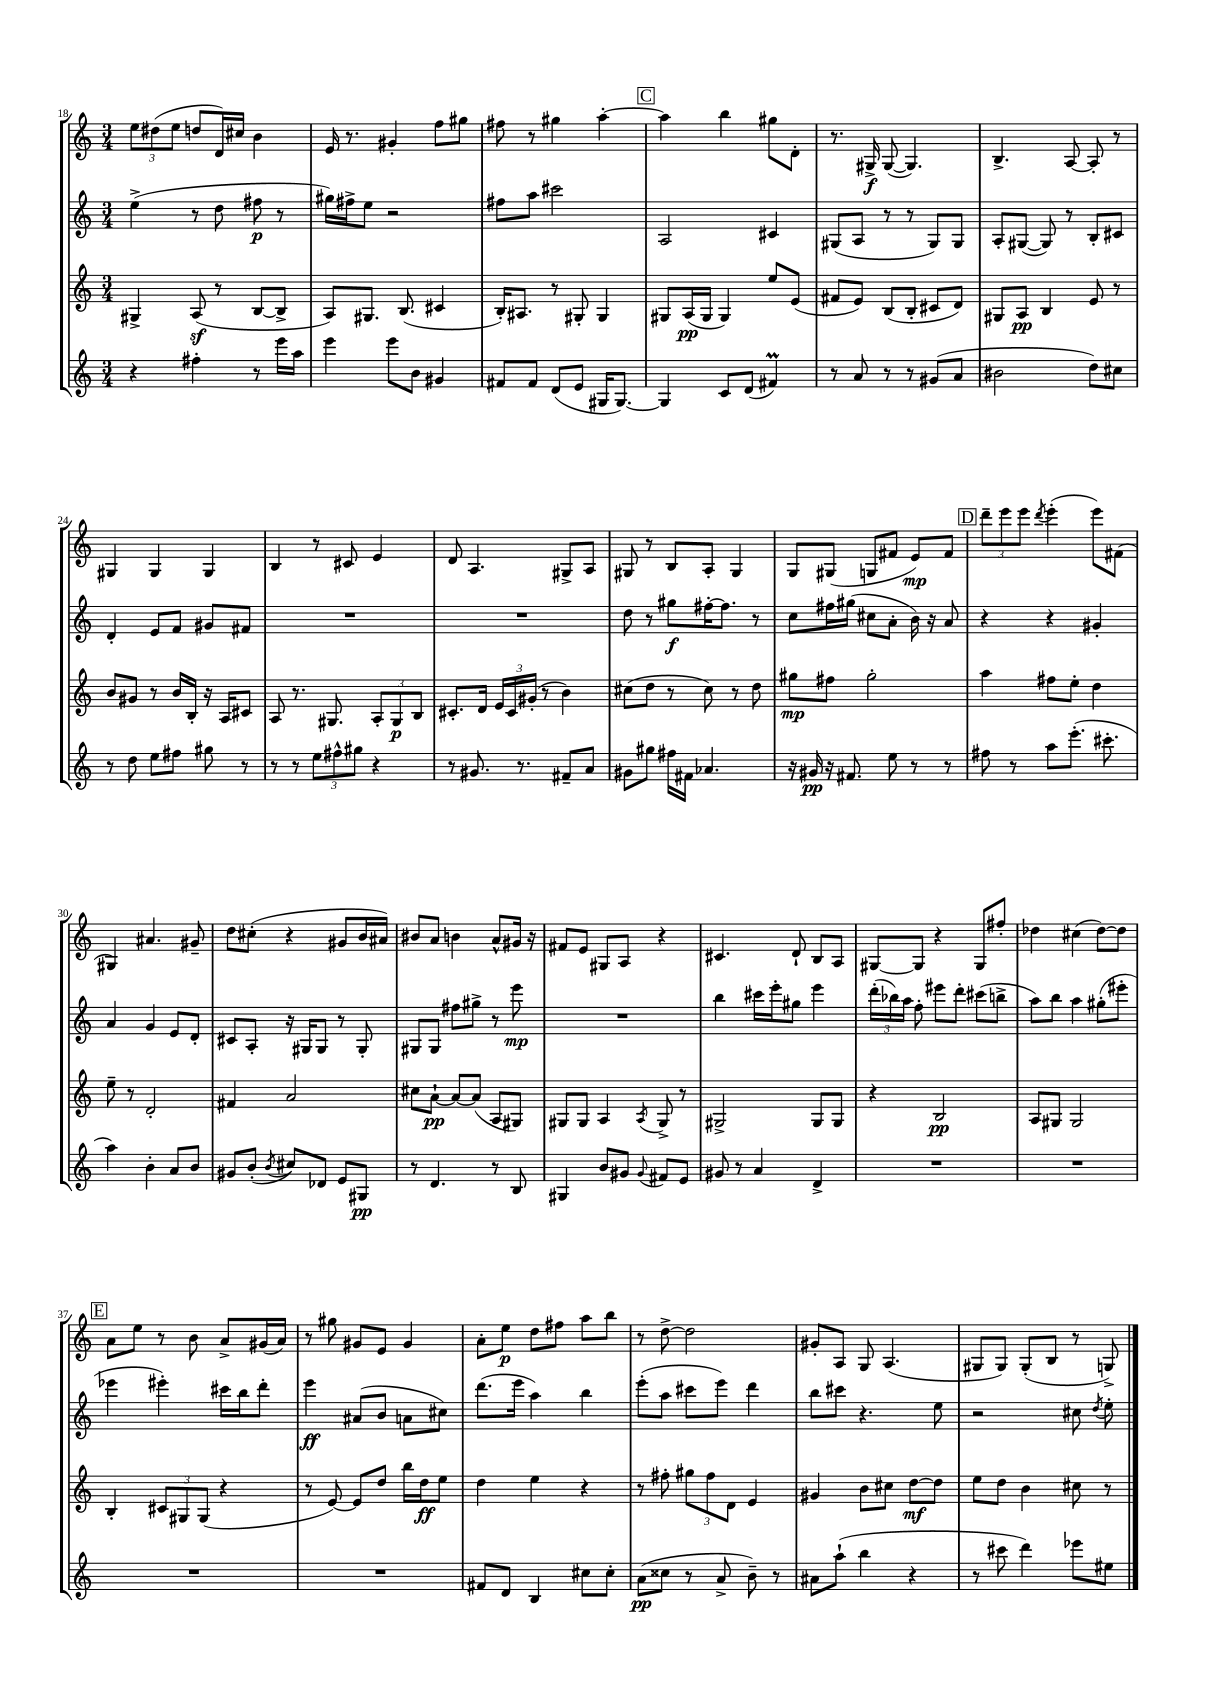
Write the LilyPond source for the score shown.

<<
\new StaffGroup <<
\new Staff = "s0" {
    \clef treble \key c \major \numericTimeSignature \time 3/4
    \autoBeamOff \tuplet 3/2 { e''8[ dis''8( e''8] } d''8[ d'16) cis''16] b'4 |
    e'16 r8. gis'4-. f''8[ gis''8] |
    fis''8 r8 gis''4 a''4~-. |
    \mark \markup { \box "C" } a''4 b''4 gis''8[ d'8]-. |
    r8. gis16->\f gis8~( gis4.) |
    b4.-> a8~ a8-. r8 |
    gis4 gis4 gis4 |
    b4 r8 cis'8 e'4 |
    d'8 a4. gis8[-> a8] |
    gis8 r8 b8[ a8]-. gis4 |
    g8[ gis8]( g8[ fis'8] e'8[\mp) fis'8] |
    \mark \markup { \box "D" } \tuplet 3/2 { d'''8[-- e'''8 e'''8] } \acciaccatura { d'''8 } e'''4-.( e'''8[) fis'8]( |
    gis4) ais'4. gis'8-- |
    d''8[ cis''8]-.( r4 gis'8[ b'16 ais'16]) |
    bis'8[ a'8] b'4 a'8[-^ gis'16] r16 |
    fis'8[ e'8] gis8[ a8] r4 |
    cis'4. d'8-! b8[ a8] |
    gis8[~ gis8] r4 gis8[ fis''8]-. |
    des''4 cis''4( des''8[~) des''8] |
    \mark \markup { \box "E" } a'8[ e''8] r8 b'8 a'8[-> gis'16( a'16]) |
    r8 gis''8 gis'8[ e'8] gis'4 |
    a'8[-. e''8]\p d''8[ fis''8] a''8[ b''8] |
    r8 d''8~-> d''2 |
    gis'8[-. a8] g8 a4.( |
    gis8[ gis8]) gis8[-.( b8] r8 g8->) \bar "|." |
}
\new Staff = "s1" {
    \clef treble \key c \major \numericTimeSignature \time 3/4
    \autoBeamOff e''4->( r8 d''8 fis''8\p r8 |
    gis''16[) fis''16-> e''8] r2 |
    fis''8[ a''8] cis'''2 |
    \mark \markup { \box "C" } a2 cis'4 |
    gis8[( a8] r8 r8 gis8[) gis8] |
    a8[-. gis8]~( gis8) r8 b8[-. cis'8] |
    d'4-. e'8[ f'8] gis'8[ fis'8] |
    R2. |
    R2. |
    d''8 r8 gis''8[\f fis''16~-. fis''8.] r8 |
    c''8[ fis''16 gis''16]( cis''8[ a'8]-. b'16) r16 a'8 |
    \mark \markup { \box "D" } r4 r4 gis'4-. |
    a'4 g'4 e'8[ d'8]-. |
    cis'8[ a8]-. r16 gis16[ gis8] r8 gis8-. |
    gis8[ gis8] fis''8[ gis''8]-> r8 e'''8\mp |
    R2. |
    b''4 cis'''16[ e'''16-. gis''8] e'''4 |
    \tuplet 3/2 { d'''16[-.( bes''16) a''16] } f''8-. eis'''8[ d'''8]-. cis'''8[( b''8]-> |
    a''8[) b''8] a''4 gis''8[-.( eis'''8]-. |
    \mark \markup { \box "E" } ees'''4 eis'''4-.) cis'''16[ b''16 d'''8]-. |
    e'''4\ff ais'8[( b'8] a'8[ cis''8]) |
    d'''8.[( e'''16] a''4) b''4 |
    e'''8[-.( a''8] cis'''8[ e'''8]) d'''4 |
    b''8[ cis'''8] r4. e''8 |
    r2 cis''8 \acciaccatura { d''8 } e''8-. \bar "|." |
}
\new Staff = "s2" {
    \clef treble \key c \major \numericTimeSignature \time 3/4
    \autoBeamOff gis4-> a8\sf( r8 b8[~ b8]-> |
    a8[) gis8.] b8.( cis'4 |
    b16[-.) ais8.] r8 gis8-. gis4 |
    \mark \markup { \box "C" } gis8[ a16\pp( gis16] gis4) e''8[ e'8]( |
    fis'8[ e'8]) b8[( b8]-. cis'8[ d'8]) |
    gis8[ a8]\pp b4 e'8 r8 |
    b'8[ gis'8] r8 b'16[ b16]-. r16 a16[ cis'8] |
    a8 r8. gis8. \tuplet 3/2 { a8[-. gis8\p b8] } |
    cis'8.[-. d'16] \tuplet 3/2 { e'16[ cis'16 gis'16]-.( } r8 b'4) |
    cis''8[( d''8] r8 cis''8) r8 d''8 |
    gis''8[\mp fis''8] gis''2-. |
    \mark \markup { \box "D" } a''4 fis''8[ e''8]-. d''4 |
    e''8-- r8 d'2-. |
    fis'4 a'2 |
    cis''8[ a'8]~-!\pp a'8[~ a'8]( a8[ gis8]) |
    gis8[ gis8] a4 \acciaccatura { a8 } gis8-> r8 |
    gis2-> gis8[ gis8] |
    r4 b2\pp |
    a8[ gis8] gis2 |
    \mark \markup { \box "E" } b4-. \tuplet 3/2 { cis'8[ gis8 gis8]( } r4 |
    r8 e'8~) e'8[ d''8] b''16[ d''16\ff e''8] |
    d''4 e''4 r4 |
    r8 fis''8-. \tuplet 3/2 { gis''8[ fis''8 d'8] } e'4 |
    gis'4 b'8[ cis''8] d''8[~\mf d''8] |
    e''8[ d''8] b'4 cis''8 r8 \bar "|." |
}
\new Staff = "s3" {
    \clef treble \key c \major \numericTimeSignature \time 3/4
    \autoBeamOff r4 fis''4-. r8 e'''16[ a''16] |
    e'''4 e'''8[ b'8] gis'4 |
    fis'8[ fis'8] d'8[( e'8] gis16[ gis8.]~) |
    \mark \markup { \box "C" } gis4 c'8[ d'8]( fis'4\prall) |
    r8 a'8 r8 r8 gis'8[( a'8] |
    bis'2 d''8[) cis''8] |
    r8 d''8 e''8[ fis''8] gis''8 r8 |
    r8 r8 \tuplet 3/2 { e''8[ fis''8-^ gis''8] } r4 |
    r8 gis'8. r8. fis'8[-- a'8] |
    gis'8[ gis''8] fis''16[ fis'16] aes'4. |
    r16 gis'16\pp r16 fis'8. e''8 r8 r8 |
    \mark \markup { \box "D" } fis''8 r8 a''8[ e'''8.]-.( cis'''8.-. |
    a''4) b'4-. a'8[ b'8] |
    gis'8[ b'8]-.( \acciaccatura { b'8 } cis''8[) des'8] e'8[ gis8]\pp |
    r8 d'4. r8 b8 |
    gis4 b'8[ gis'8] \appoggiatura { gis'8 } fis'8[ e'8] |
    gis'8 r8 a'4 d'4-> |
    R2. |
    R2. |
    \mark \markup { \box "E" } R2. |
    R2. |
    fis'8[ d'8] b4 cis''8[ cis''8]-. |
    a'8[\pp( cisis''8] r8 a'8-> b'8--) r8 |
    ais'8[ a''8]-!( b''4 r4 |
    r8 cis'''8 d'''4) ees'''8[ eis''8] \bar "|." |
}
>>
>>
\layout { \context { \Score currentBarNumber = #18 } }
